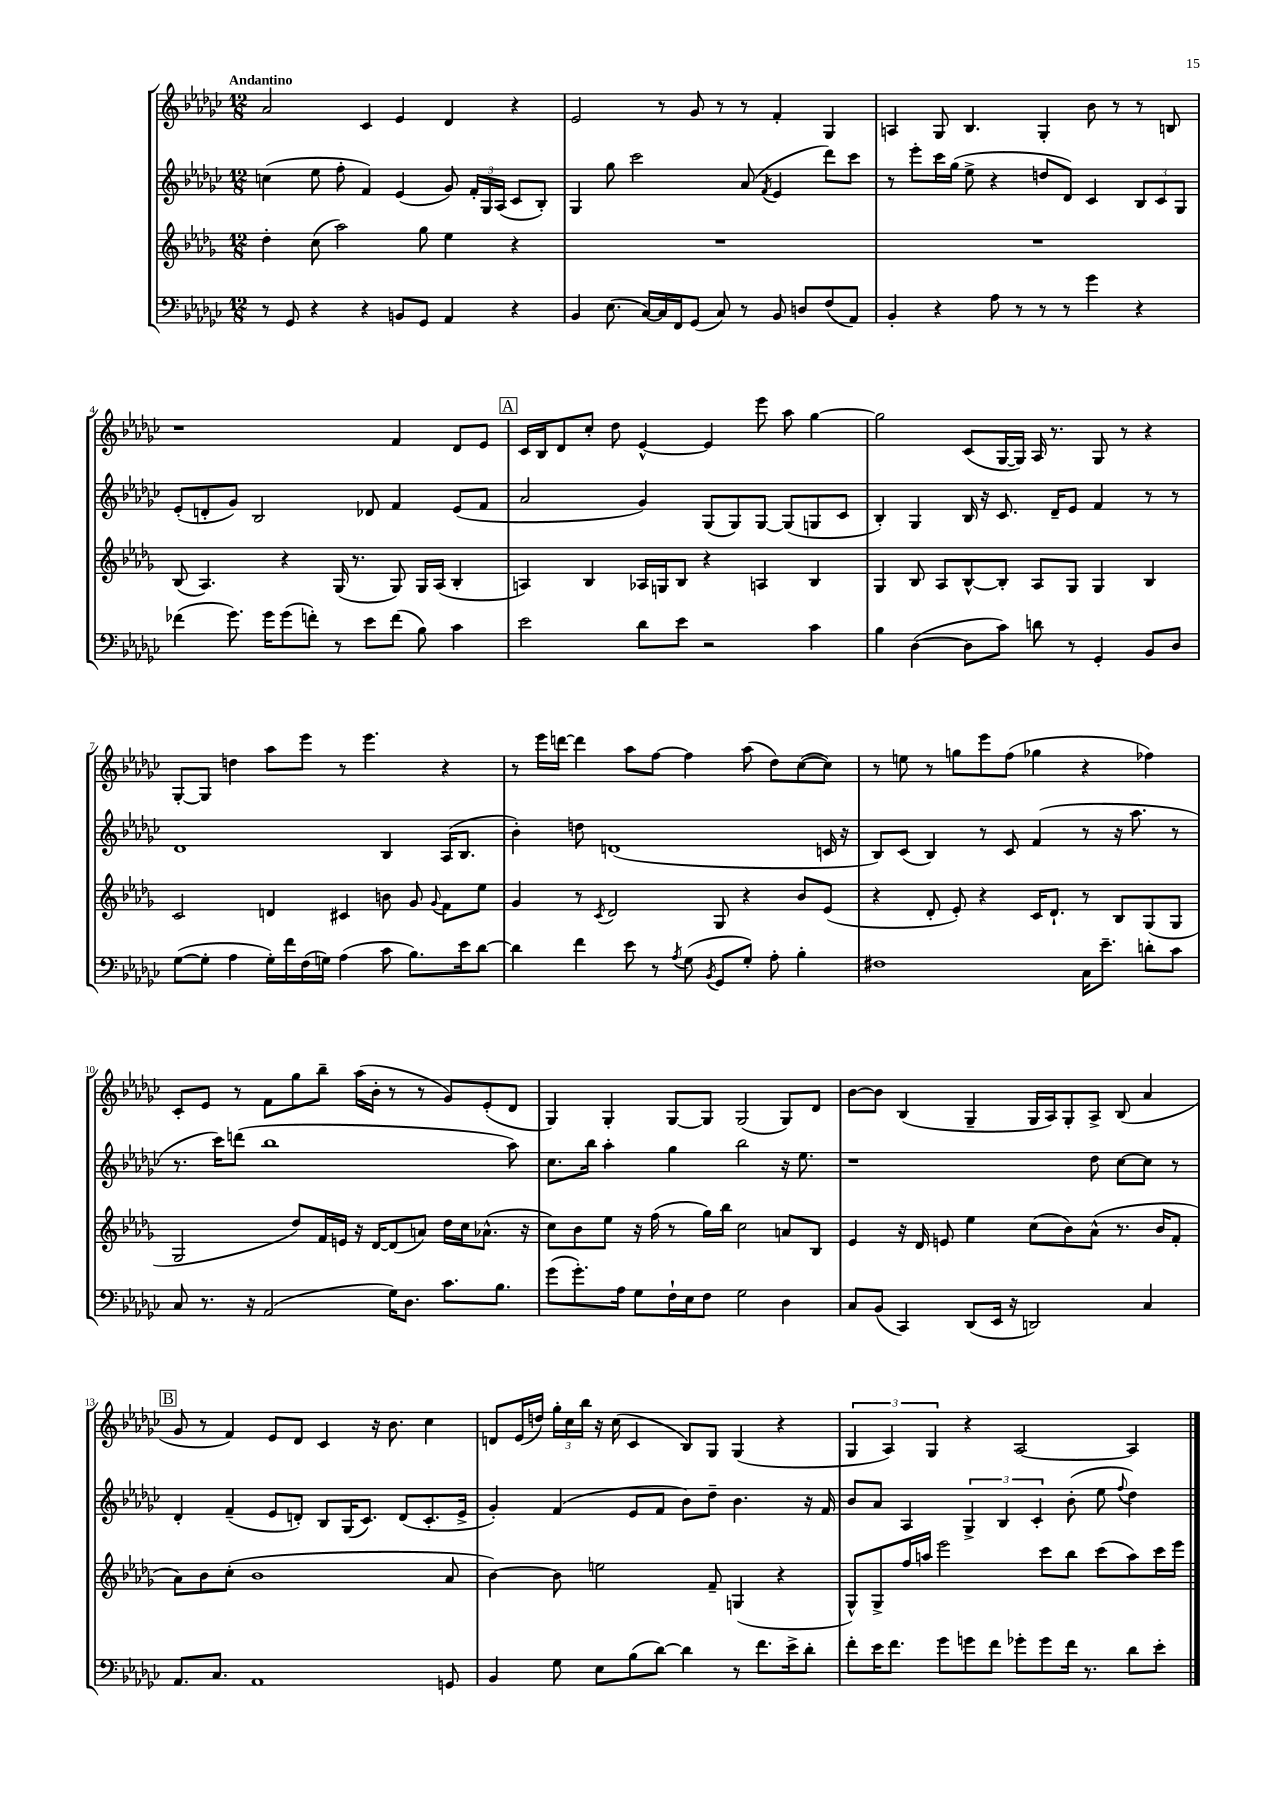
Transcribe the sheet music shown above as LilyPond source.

<<
\new StaffGroup <<
\new Staff = "s0" {
    \clef treble \key ges \major \numericTimeSignature \time 12/8 \tempo "Andantino"
    \autoBeamOff aes'2 ces'4 ees'4 des'4 r4 |
    ees'2 r8 ges'8 r8 r8 f'4-. ges4 |
    a4 ges8 bes4. ges4-. bes'8 r8 r8 b8 |
    r1 f'4 des'8[ ees'8] |
    \mark \markup { \box "A" } ces'16[ bes16 des'8 ces''8]-. des''8 ees'4~-^ ees'4 ees'''8 aes''8 ges''4~ |
    ges''2 ces'8[( ges16~ ges16]) aes16 r8. ges8 r8 r4 |
    ges8[~-. ges8] d''4 aes''8[ ees'''8] r8 ees'''4. r4 |
    r8 ees'''16[ d'''16]~ d'''4 aes''8[ f''8]~ f''4 aes''8( des''8[) ces''8~( ces''8]) |
    r8 e''8 r8 g''8[ ees'''8 f''8]( ges''4 r4 fes''4) |
    ces'8[-. ees'8] r8 f'8[ ges''8 bes''8]-- aes''16[( bes'16]-. r8 r8 ges'8[) ees'8-.( des'8] |
    ges4) ges4-. ges8[~ ges8] ges2( ges8[) des'8] |
    bes'8[~ bes'8] bes4( ges4-- ges16[ aes16) ges8-. aes8]-> bes8( aes'4 |
    \mark \markup { \box "B" } ges'8 r8 f'4) ees'8[ des'8] ces'4 r16 bes'8. ces''4 |
    d'8[ ees'16( d''16]) \tuplet 3/2 { ges''16[-. ces''16 bes''16] } r16 ces''16( ces'4 bes8[) ges8] ges4( r4 |
    \tuplet 3/2 { ges4 aes4) ges4 } r4 aes2~ aes4 \bar "|." |
}
\new Staff = "s1" {
    \clef treble \key ges \major \numericTimeSignature \time 12/8
    \autoBeamOff c''4( ees''8 f''8-. f'4) ees'4( ges'8) \tuplet 3/2 { f'16[-. ges16 aes16]( } ces'8[ bes8]-.) |
    ges4 ges''8 ces'''2 aes'8( \acciaccatura { f'8 } ees'4 des'''8[) ces'''8] |
    r8 ees'''8[-. ces'''16 ges''16]( ees''8-> r4 d''8[ des'8]) ces'4 \tuplet 3/2 { bes8[ ces'8 ges8] } |
    ees'8[-.( d'8-. ges'8]) bes2 des'8 f'4 ees'8[( f'8] |
    \mark \markup { \box "A" } aes'2 ges'4) ges8[( ges8) ges8]~ ges8[( g8 ces'8] |
    bes4-.) ges4 bes16 r16 ces'8. des'16[-- ees'8] f'4 r8 r8 |
    des'1 bes4 aes16[( bes8.] |
    bes'4-.) d''8 d'1( c'16 r16 |
    bes8[) ces'8]( bes4) r8 ces'8 f'4( r8 r16 aes''8. r8 |
    r8. ces'''16[) d'''8]( bes''1 aes''8) |
    ces''8.[ bes''16] aes''4-. ges''4 bes''2 r16 ees''8. |
    r1 des''8 ces''8[~ ces''8] r8 |
    \mark \markup { \box "B" } des'4-. f'4--( ees'8[ d'8]-.) bes8[ ges16( ces'8.]) d'8[( ces'8.-. ees'16]-> |
    ges'4-.) f'4( ees'8[ f'8] bes'8[) des''8]-- bes'4. r16 f'16 |
    bes'8[ aes'8] aes4 \tuplet 3/2 { ges4-> bes4 ces'4-. } bes'8-.( ees''8 \appoggiatura { f''8 } des''4) \bar "|." |
}
\new Staff = "s2" {
    \clef treble \key des \major \numericTimeSignature \time 12/8
    \autoBeamOff des''4-. c''8( aes''2) ges''8 ees''4 r4 |
    R1. |
    R1. |
    bes8( aes4.) r4 ges16( r8. ges8) ges16[ aes16]( bes4-. |
    \mark \markup { \box "A" } a4) bes4 aes16[ g16 bes8] r4 a4 bes4 |
    ges4 bes8 aes8[ bes8~-^ bes8]-. aes8[ ges8] ges4 bes4 |
    c'2 d'4 cis'4 b'8 ges'8 \appoggiatura { ges'8 } f'8[ ees''8] |
    ges'4 r8 \acciaccatura { c'8 } des'2 ges8 r4 bes'8[ ees'8]( |
    r4 des'8-. ees'8-.) r4 c'16[ des'8.]-! r8 bes8[ ges8( ges8] |
    ges2 des''8[) f'16 e'16] r16 des'16[~ des'8( a'8]) des''16[ c''16 aes'8.]-^( r16 |
    c''8[) bes'8 ees''8] r16 f''16( r8 ges''16[) bes''16] c''2 a'8[ bes8] |
    ees'4 r16 des'16 e'8 ees''4 c''8[( bes'8) aes'8]-^( r8. bes'16[ f'8]-. |
    \mark \markup { \box "B" } aes'8[) bes'8 c''8]-.( bes'1 aes'8 |
    bes'4~) bes'8 e''2 f'8-- g4( r4 |
    ges8[-^) ges8-> f''16 a''16] ees'''2 c'''8[ bes''8] c'''8[( a''8) c'''16 ees'''16] \bar "|." |
}
\new Staff = "s3" {
    \clef bass \key ges \major \numericTimeSignature \time 12/8
    \autoBeamOff r8 ges,8 r4 r4 b,8[ ges,8] aes,4 r4 |
    bes,4 ees8.( ces16[~) ces16 f,16 ges,8]( ces8) r8 bes,8 d8[ f8( aes,8]) |
    bes,4-. r4 aes8 r8 r8 r8 ges'4 r4 |
    fes'4( ges'8.) ges'16[ ges'8( f'8]-.) r8 ees'8[ f'8]( bes8) ces'4 |
    \mark \markup { \box "A" } ees'2 des'8[ ees'8] r2 ces'4 |
    bes4 des4~( des8[ ces'8]) d'8 r8 ges,4-. bes,8[ des8] |
    ges8[~( ges8]-. aes4 ges16[-.) f'16 f16( g16]) aes4( ces'8 bes8.[) ees'16 des'8]~ |
    des'4 f'4 ees'8 r8 \acciaccatura { aes8 } ges8( \acciaccatura { bes,8 } ges,8[ ges8]-.) aes8-. bes4-. |
    fis1 ces16[ ees'8.]-- d'8[-. ces'8] |
    ces8 r8. r16 aes,2( ges16[) des8.] ces'8.[ bes8.] |
    ges'8[( ges'8.-.) aes16] ges8[ f16-! ees16 f8] ges2 des4 |
    ces8[ bes,8]( ces,4) des,8[( ees,16] r16 d,2) ces4 |
    \mark \markup { \box "B" } aes,8.[ ces8.] aes,1 g,8 |
    bes,4 ges8 ees8[ bes8( des'8]~) des'4 r8 f'8.[ ees'16-> des'8]-. |
    f'8[-. ees'16 f'8.] ges'8[ g'8 f'8] ges'8[-. ges'8 f'16] r8. des'8[ ees'8]-. \bar "|." |
}
>>
>>
